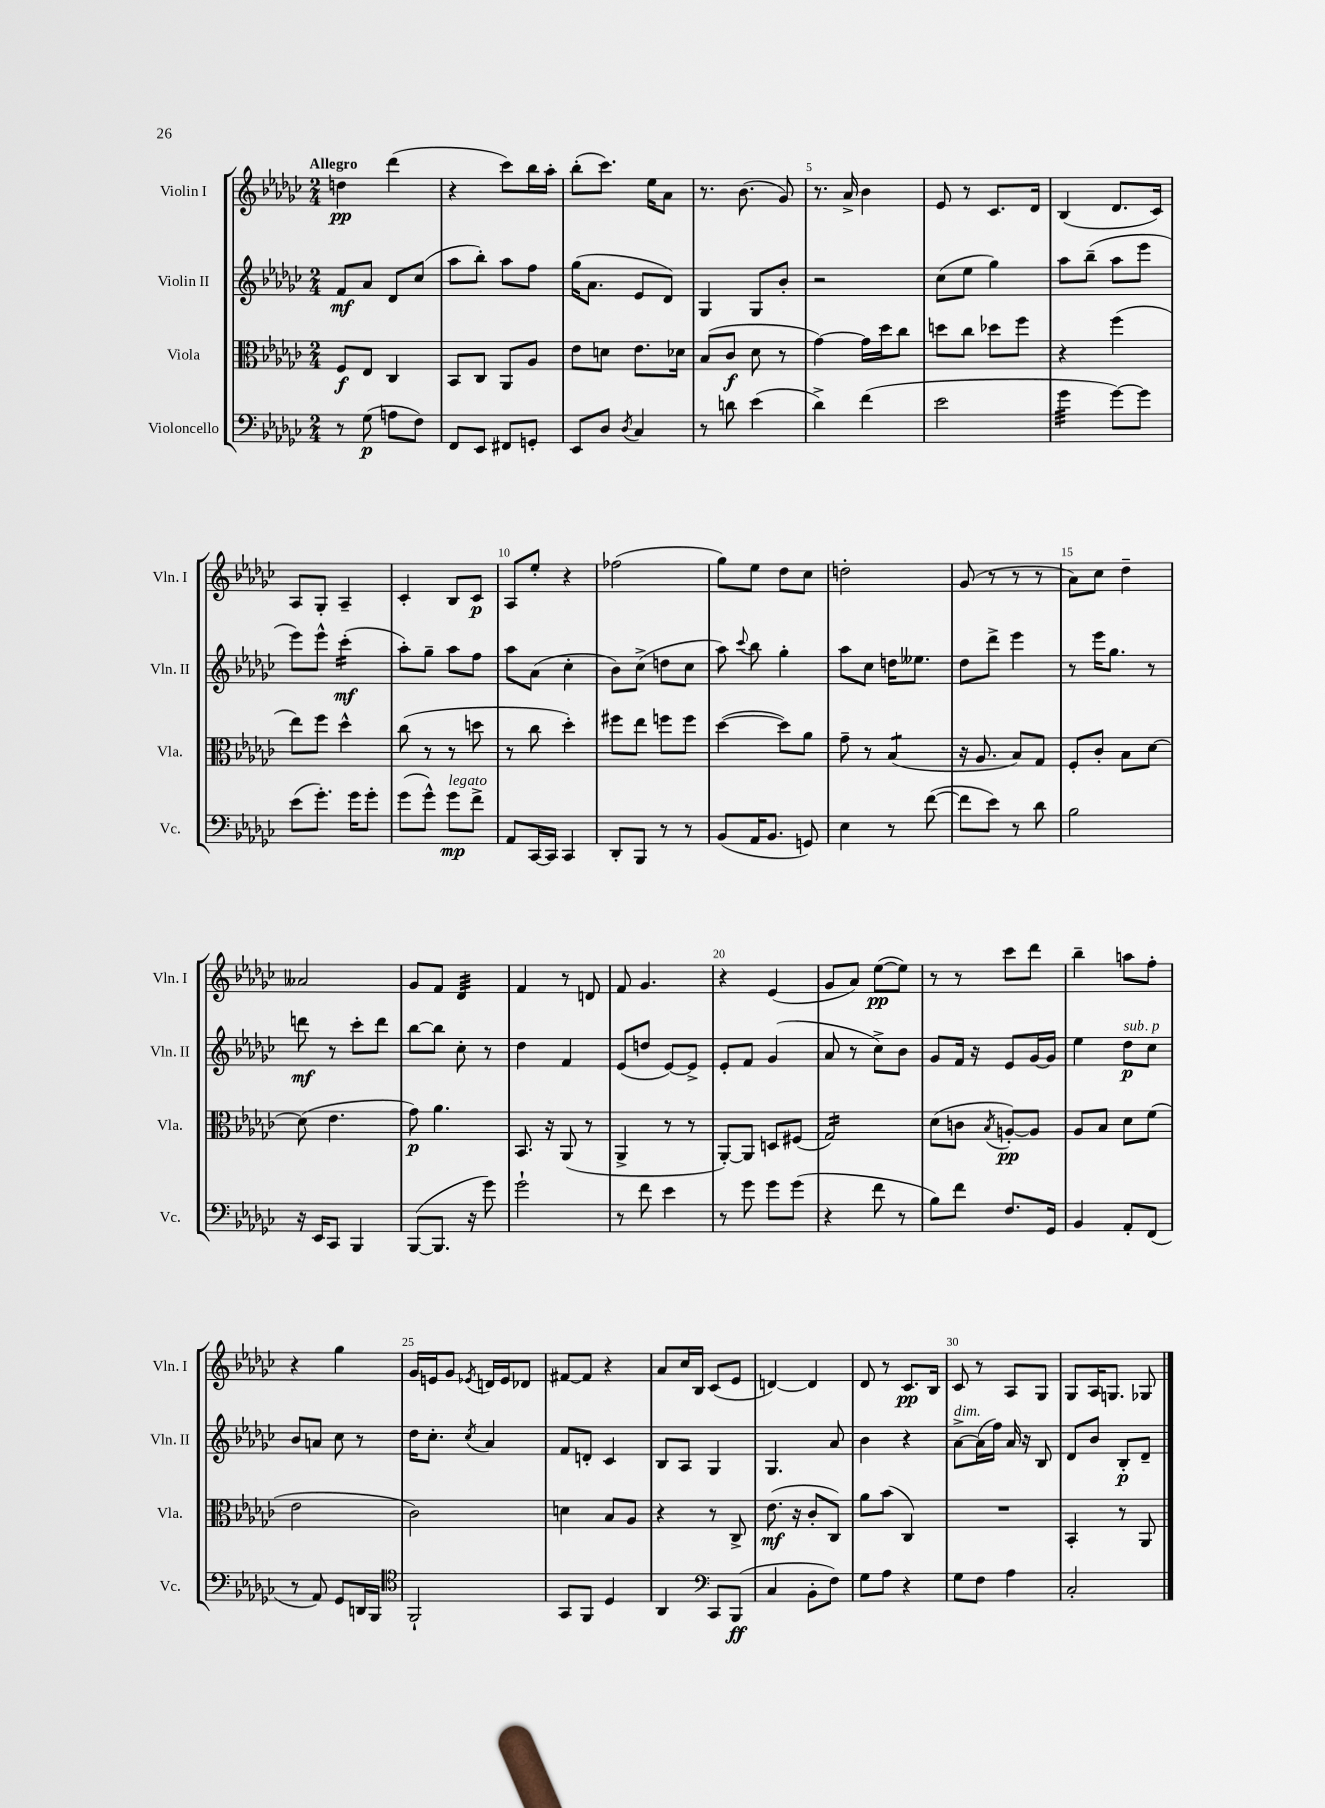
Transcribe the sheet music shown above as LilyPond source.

<<
\new StaffGroup <<
\new Staff = "s0" \with { instrumentName = "Violin I" shortInstrumentName = "Vln. I" } {
    \clef treble \key ges \major \numericTimeSignature \time 2/4 \tempo "Allegro"
    \autoBeamOff d''4\pp des'''4( |
    r4 ces'''8[) bes''16 aes''16]-. |
    bes''8[-.( ces'''8.]) ees''16[ aes'8] |
    r8. bes'8.( ges'8) |
    r8. aes'16-> bes'4 |
    ees'8 r8 ces'8.[ des'16] |
    bes4( des'8.[ ces'16]) |
    aes8[ ges8]-. aes4-- |
    ces'4-. bes8[ ces'8]\p |
    aes8[ ees''8]-. r4 |
    fes''2( |
    ges''8[) ees''8] des''8[ ces''8] |
    d''2-. |
    ges'8( r8 r8 r8 |
    aes'8[) ces''8] des''4-- |
    aeses'2 |
    ges'8[ f'8] des'4:32 |
    f'4 r8 d'8 |
    f'8 ges'4. |
    r4 ees'4( |
    ges'8[ aes'8]) ees''8[~\pp( ees''8]) |
    r8 r8 ces'''8[ des'''8] |
    bes''4-- a''8[ f''8]-. |
    r4 ges''4 |
    ges'16[ e'16 ges'8] \acciaccatura { ees'8 } d'16[ ees'16 des'8] |
    fis'8[~ fis'8] r4 |
    aes'8[ ces''16 bes16] ces'8[( ees'8] |
    d'4~) d'4 |
    des'8 r8 ces'8.[\pp bes16] |
    ces'8 r8 aes8[ ges8] |
    ges8[ aes16 g8.] ges8 \bar "|." |
}
\new Staff = "s1" \with { instrumentName = "Violin II" shortInstrumentName = "Vln. II" } {
    \clef treble \key ges \major \numericTimeSignature \time 2/4
    \autoBeamOff f'8[\mf aes'8] des'8[ ces''8]( |
    aes''8[ bes''8]-.) aes''8[ f''8] |
    ges''16[( aes'8.] ees'8[ des'8]) |
    ges4 ges8[ bes'8]-. |
    r2 |
    ces''8[( ees''8] ges''4) |
    aes''8[ bes''8]--( aes''8[ ees'''8] |
    ees'''8[) ees'''8]-^ ces'''4:16-.\mf( |
    aes''8[-.) ges''8]-- aes''8[ f''8] |
    aes''8[ aes'8]( ces''4-. |
    bes'8[) ces''8]->( d''8[ ces''8] |
    aes''8) \appoggiatura { ces'''8 } bes''8 ges''4-. |
    aes''8[ ces''8] d''16[ eeses''8.] |
    des''8[ des'''8]-> ees'''4 |
    r8 ees'''16[ ges''8.] r8 |
    d'''8\mf r8 ces'''8[-. d'''8] |
    bes''8[~ bes''8] ces''8-. r8 |
    des''4 f'4 |
    ees'8[( d''8] ees'8[~) ees'8]-> |
    ees'8[-. f'8] ges'4( |
    aes'8 r8 ces''8[->) bes'8] |
    ges'8[ f'16] r16 ees'8[ ges'16~ ges'16] |
    ees''4 des''8[\p^\markup { \italic "sub. p" } ces''8] |
    bes'8[ a'8] ces''8 r8 |
    des''16[ ces''8.]-. \acciaccatura { ces''8 } aes'4 |
    f'8[ d'8]-. ces'4 |
    bes8[ aes8] ges4 |
    ges4. aes'8 |
    bes'4 r4 |
    aes'8[~->^\markup { \italic "dim." } aes'16( f''16]) aes'16 r16 bes8 |
    des'8[ bes'8] bes8[-.\p des'8]-- \bar "|." |
}
\new Staff = "s2" \with { instrumentName = "Viola" shortInstrumentName = "Vla." } {
    \clef alto \key ges \major \numericTimeSignature \time 2/4
    \autoBeamOff f8[\f ees8] ces4 |
    bes,8[ ces8] aes,8[ aes8] |
    ees'8[ d'8] ees'8.[ des'16] |
    bes8[( ces'8]\f des'8 r8 |
    ges'4~) ges'16[ des''16 ces''8] |
    d''8[ ces''8] des''8[ f''8] |
    r4 f''4( |
    ees''8[) f''8] des''4-^ |
    ces''8( r8 r8 d''8 |
    r8 ces''8 des''4-.) |
    fis''8[ ees''8] f''8[ f''8] |
    des''4~( des''8[) aes'8] |
    ges'8-- r8 bes4:8( |
    r16 aes8. bes8[) ges8] |
    f8[-. ces'8]-. bes8[ des'8]~ |
    des'8( ees'4. |
    ges'8\p) aes'4. |
    bes,8. r16 aes,8( r8 |
    aes,4-> r8 r8 |
    aes,8[~-.) aes,8] d8[ fis8]( |
    ges2:16) |
    des'8[( c'8] \acciaccatura { bes8 } a8[~-.\pp) a8] |
    aes8[ bes8] des'8[ f'8]( |
    ees'2 |
    ces'2) |
    d'4 bes8[ aes8] |
    r4 r8 ces8-> |
    ees'8.\mf( r16 ces'8[-. ces8]) |
    aes'8[ bes'8]( ces4) |
    R2 |
    bes,4-. r8 aes,8 \bar "|." |
}
\new Staff = "s3" \with { instrumentName = "Violoncello" shortInstrumentName = "Vc." } {
    \clef bass \key ges \major \numericTimeSignature \time 2/4
    \autoBeamOff r8 ges8\p( a8[ f8]) |
    f,8[ ees,8] fis,8[ g,8]-. |
    ees,8[ des8] \acciaccatura { des8 } ces4 |
    r8 d'8 ees'4( |
    des'4->) f'4( |
    ees'2 |
    ges'4:32 ges'8[~) ges'8] |
    ees'8[( ges'8.]-.) ges'16[ ges'8]-. |
    ges'8[( ges'8]-^) ges'8[\mp^\markup { \italic "legato" } f'8]-> |
    aes,8[ ces,16~ ces,16] ces,4 |
    des,8[-. bes,,8] r8 r8 |
    bes,8[( aes,16 bes,8.] g,8) |
    ees4 r8 f'8~( |
    f'8[ ees'8]) r8 des'8 |
    bes2 |
    r16 ees,16[ ces,8] bes,,4 |
    bes,,8[~( bes,,8.] r16 ges'8) |
    ges'2-! |
    r8 f'8 ees'4 |
    r8 ges'8 ges'8[ ges'8]( |
    r4 f'8 r8 |
    bes8[) f'8] f8.[ ges,16] |
    bes,4 aes,8[-. f,8]( |
    r8 aes,8) ges,8[ d,16 bes,,16] |
    \clef tenor f,2-! |
    ges,8[ f,8] des4 |
    aes,4 \clef bass ces,8[ bes,,8]\ff( |
    ces4 bes,8[-. f8]) |
    ges8[ aes8] r4 |
    ges8[ f8] aes4 |
    ces2-. \bar "|." |
}
>>
>>
\layout { \context { \Score \override BarNumber.break-visibility = ##(#f #t #t) barNumberVisibility = #(every-nth-bar-number-visible 5) } }
